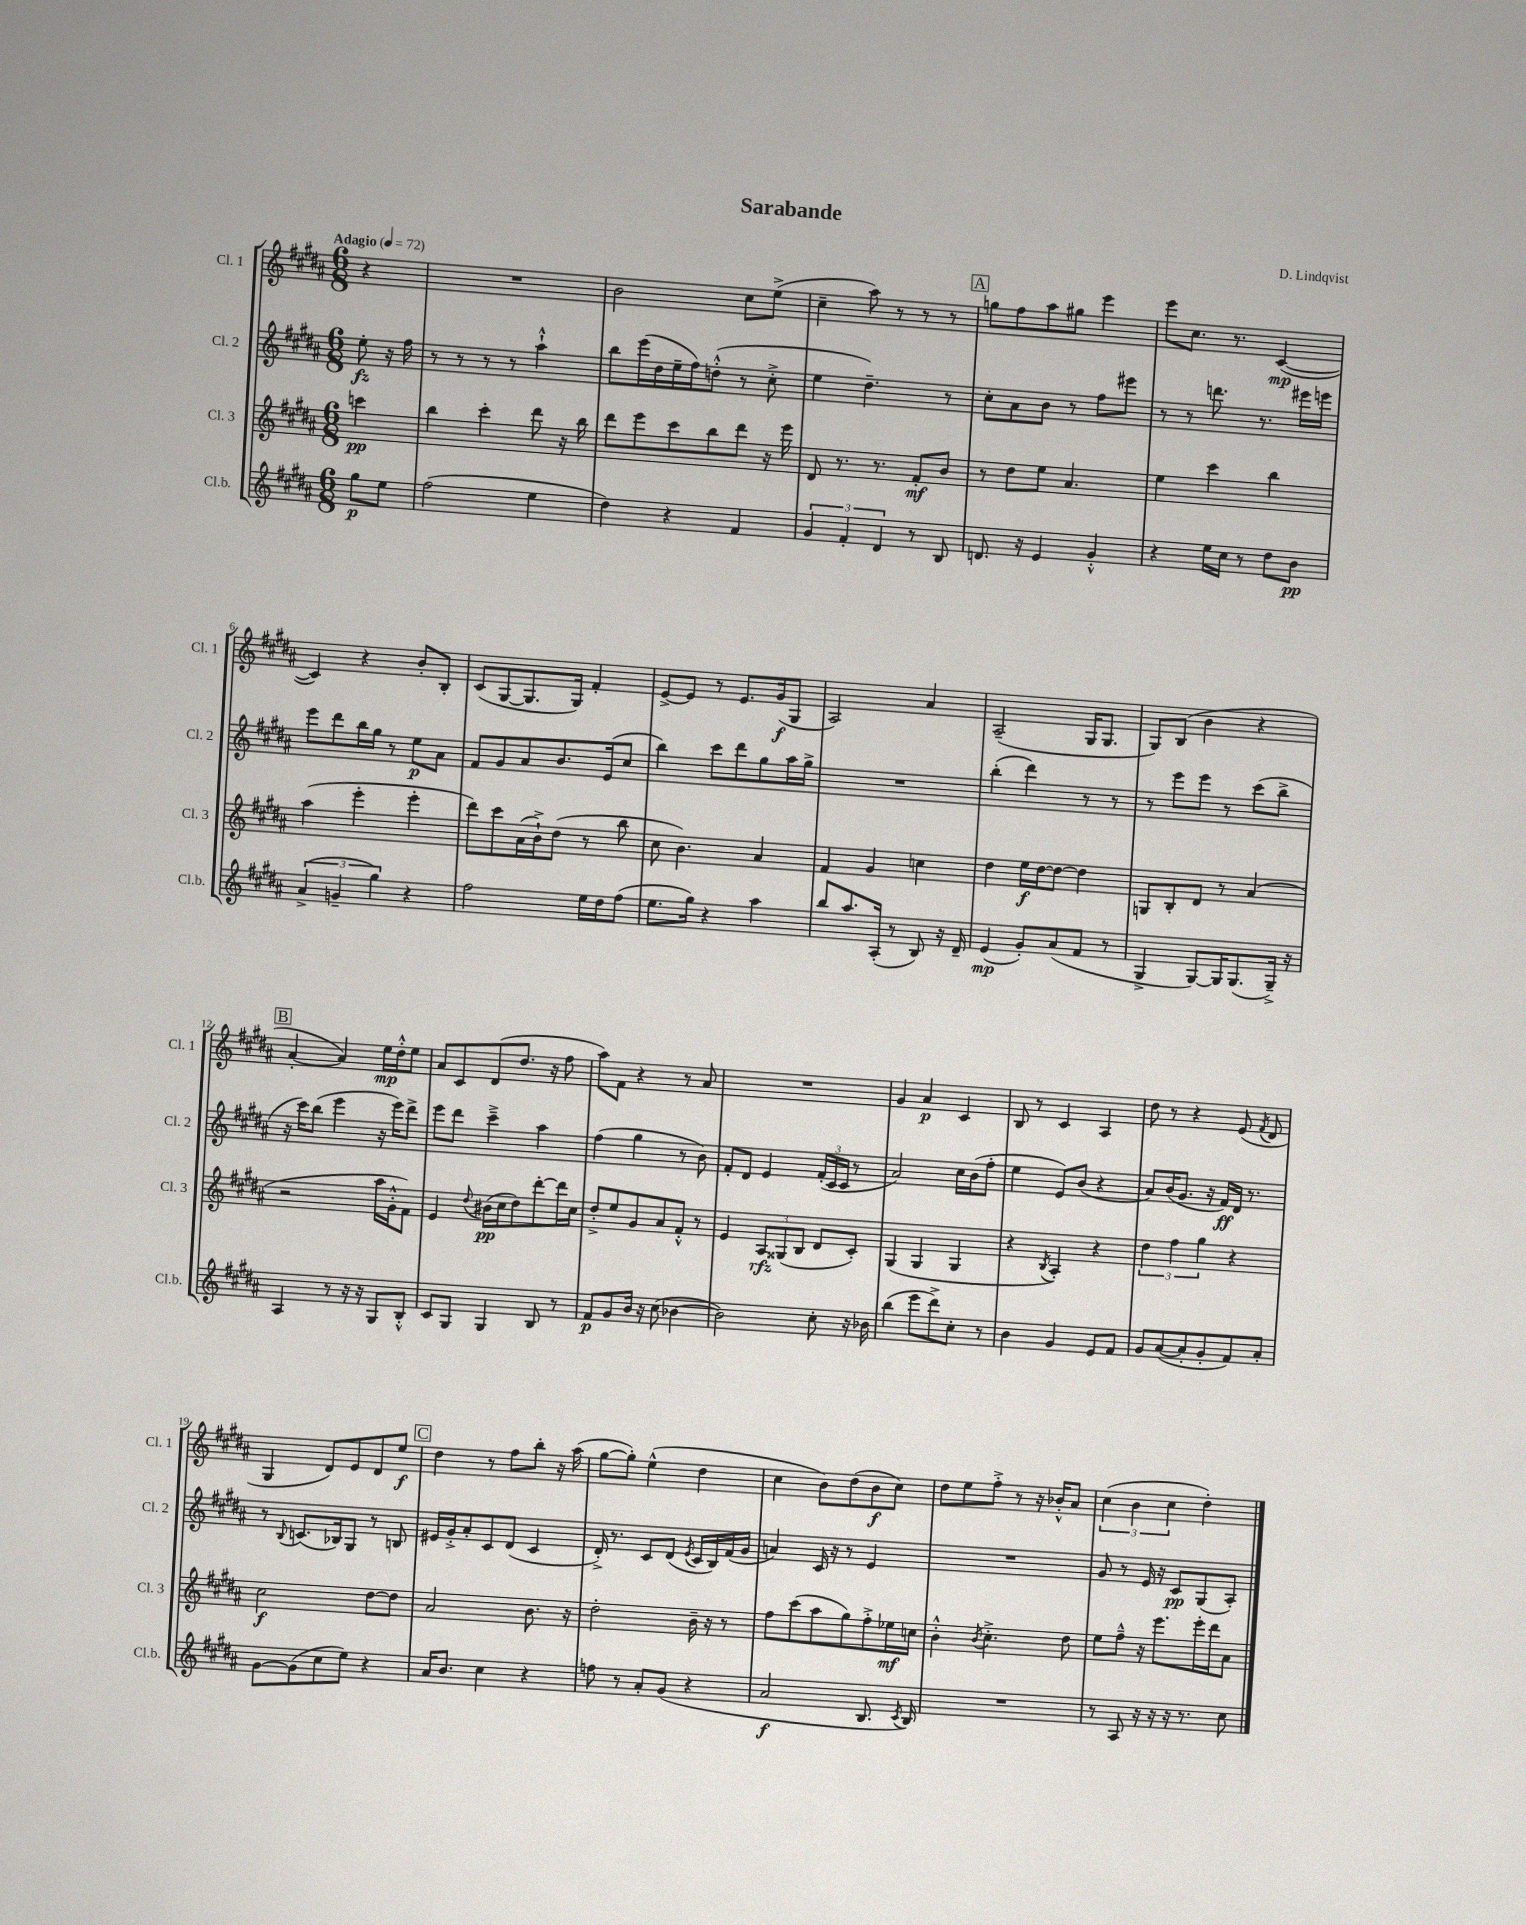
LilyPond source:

\header { title = "Sarabande" composer = "D. Lindqvist" }
<<
\new StaffGroup <<
\new Staff = "s0" \with { instrumentName = "Cl. 1" shortInstrumentName = "Cl. 1" } {
    \clef treble \key b \major \numericTimeSignature \time 6/8 \partial 4 \tempo "Adagio" 4 = 72
    \autoBeamOff r4 |
    R2. |
    b'2 cis''8[ e''8]->( |
    cis''4-- ais''8) r8 r8 r8 |
    \mark \markup { \box "A" } g''8[ fis''8 ais''8 gis''8] e'''4 |
    e'''8[ cis''8.] r8. cis'4~\mp( |
    cis'4) r4 b'8[-. b8]-. |
    cis'8[( gis8~ gis8. gis16]) fis'4-. |
    e'8[~-> e'8] r8 e'8.[ gis'16\f( gis8] |
    ais2) ais'4 |
    ais2--( gis16[ gis8.] |
    gis8[) b8]( b'4 r4 |
    \mark \markup { \box "B" } ais'4~-. ais'4) e''16[\mp dis''16-.-^ e''8] |
    ais'8[ cis'8 dis'8( dis''8.] r16 fis''8 |
    ais''8[) fis'8] r4 r8 ais'8 |
    R2. |
    gis'4 ais'4\p cis'4 |
    b8 r8 cis'4 ais4 |
    dis''8 r8 r4 e'8( \acciaccatura { fis'8 } dis'8 |
    gis4 dis'8[) e'8 dis'8 e''8]\f |
    \mark \markup { \box "C" } dis''4 r8 fis''8[ b''8]-. r16 ais''16( |
    gis''8[~ gis''8]-.) e''4-^( dis''4 |
    cis''4 b'8[) dis''8( b'8\f cis''8]) |
    dis''8[ e''8 fis''8]-.-> r8 r16 bes'16[-.-^ ais'8] |
    \tuplet 3/2 { cis''4( b'4 cis''4 } dis''4-.) \bar "|." |
}
\new Staff = "s1" \with { instrumentName = "Cl. 2" shortInstrumentName = "Cl. 2" } {
    \clef treble \key b \major \numericTimeSignature \time 6/8 \partial 4
    \autoBeamOff e''8-.\fz r16 fis''16 |
    r8 r8 r8 r8 ais''4-!-^ |
    b''8[ e'''16( dis''16 e''16-- fis''16) d''8]-.-^( r8 cis''8-.-> |
    e''4 dis''4.--) r8 |
    \mark \markup { \box "A" } cis''8[-. ais'8 b'8] r8 fis''8[ eis'''8] |
    r8 r8 d'''8. r8. eis'''16[ e'''16] |
    e'''8[ dis'''8 b''16 gis''16] r8 e''8[\p ais'8] |
    fis'8[ gis'8 ais'8 b'8. e'16( cis''8] |
    b''4) cis'''8[ dis'''8 gis''8 ais''16 gis''16]-> |
    R2. |
    b''4-.( dis'''4) r8 r8 |
    r8 e'''8[ e'''8] r8 cis'''8[( b''8]-> |
    \mark \markup { \box "B" } r16 cis'''16[) b''8]( e'''4 r16 e'''16[) dis'''8]-> |
    e'''8[ dis'''8] cis'''4---> ais''4 |
    fis''4( gis''4 r8 b'8) |
    fis'8[-. dis'8] e'4 \tuplet 3/2 { fis'16[-.( cis'16 cis'16] } r8 |
    ais'2) cis''16[ b'16( fis''8]-. |
    e''4 e'8[) b'8]( r4 |
    ais'8[) b'16( gis'8.] r16 fis'16[\ff) dis'16] r8. |
    r8 \appoggiatura { b8 } c'8.[( bes16) gis8] r8 b8 |
    \mark \markup { \box "C" } eis'16[ gis'16-.-> ais'8-. cis'8 dis'8]( cis'4 |
    dis'16-.->) r8. cis'8[ dis'8]( \acciaccatura { e'8 } cis'16[ b16) fis'16( gis'16] |
    a'4) cis'16 r16 r8 e'4 |
    R2. |
    gis'8 r8 e'16 r16 cis'8[\pp gis8( ais8]-.) \bar "|." |
}
\new Staff = "s2" \with { instrumentName = "Cl. 3" shortInstrumentName = "Cl. 3" } {
    \clef treble \key b \major \numericTimeSignature \time 6/8 \partial 4
    \autoBeamOff c'''4\pp |
    b''4 cis'''4-. dis'''8 r16 b''16 |
    dis'''8[ e'''8 cis'''8 b''8 dis'''8] r16 e'''16 |
    dis'8 r8. r8. fis'8[-.\mf b'8] |
    \mark \markup { \box "A" } r8 dis''8[ e''8] ais'4. |
    e''4 cis'''4 b''4 |
    ais''4( e'''4-. e'''4-. |
    dis'''8[) cis'''8 ais'16( b'16-!->) dis''8]( r8 b''8 |
    cis''8 b'4.) ais'4 |
    fis'4 gis'4 c''4 |
    dis''4 e''16[\f dis''16~ dis''8]~ dis''4 |
    g8[ b8-. dis'8] r8 ais'4( |
    \mark \markup { \box "B" } r2 ais''16[ gis'16-.-^ fis'8]) |
    e'4 \appoggiatura { dis''8 } bis'16[\pp( cis''16 dis''8) dis'''8~-. dis'''16 cis''16] |
    dis''8[-.-> e''8 gis'8 ais'8 fis'8]-.-^ r8 |
    e'4 \tuplet 3/2 { ais8[\rfz gisis8( b8] } dis'8[ cis'8]-.) |
    gis4( gis4 gis4 |
    r4 \acciaccatura { b8 } ais4-.) r4 |
    \tuplet 3/2 { dis''4 fis''4 gis''4 } r4 |
    cis''2\f dis''8[~ dis''8] |
    \mark \markup { \box "C" } ais'2 b'8. r16 |
    dis''2-. b'16-- r16 r8 |
    fis''8[ cis'''8( ais''8 gis''8) fis''8-.-> ees''16\mf c''16] |
    b'4-.-^ \acciaccatura { b'8 } cis''4.-.-> dis''8 |
    e''8[ fis''8]---^ r16 e'''8.[ e'''16-. dis'''16 ais'8] \bar "|." |
}
\new Staff = "s3" \with { instrumentName = "Cl.b." shortInstrumentName = "Cl.b." } {
    \clef treble \key b \major \numericTimeSignature \time 6/8 \partial 4
    \autoBeamOff gis''8[\p e''8] |
    fis''2( e''4 |
    dis''4) r4 fis'4 |
    \tuplet 3/2 { gis'4 fis'4-. dis'4 } r8 b8 |
    \mark \markup { \box "A" } d'8. r16 e'4 gis'4-.-^ |
    r4 e''16[ cis''16] r8 dis''8[ b'8]\pp |
    \tuplet 3/2 { ais'4->( g'4-- gis''4) } r4 |
    fis''2 e''16[ dis''16 fis''8]( |
    e''8.[ gis''16]) r4 ais''4 |
    b''8[ ais''8. ais16]-.( r8 b8) r16 dis'16-- |
    e'4\mp( gis'8[-.) ais'8( fis'8] r8 |
    gis4-> gis8[~) gis16 gis8.( gis16]--->) r16 |
    \mark \markup { \box "B" } ais4 r8 r16 r16 gis8[ b8]-.-^ |
    cis'8[ gis8] gis4 b8 r8 |
    fis'8[\p gis'8 b'16] r16 cis''8( bes'4~ |
    bes'2) cis''8-. r16 bes'16 |
    b''4( e'''8[ dis'''8->) cis''8]-. r8 |
    b'4 gis'4 e'8[ fis'8] |
    gis'8[ ais'8~( ais'8-. gis'8-. fis'8) ais'8]-. |
    gis'8[~ gis'8( cis''8 e''8]) r4 |
    \mark \markup { \box "C" } ais'16[ b'8.] cis''4 r4 |
    f''8 r8 ais'8[-. gis'8]( r4 |
    ais'2\f b8. \acciaccatura { cis'8 } b16) |
    R2. |
    r8 ais8 r16 r16 r16 r8. cis''8 \bar "|." |
}
>>
>>
